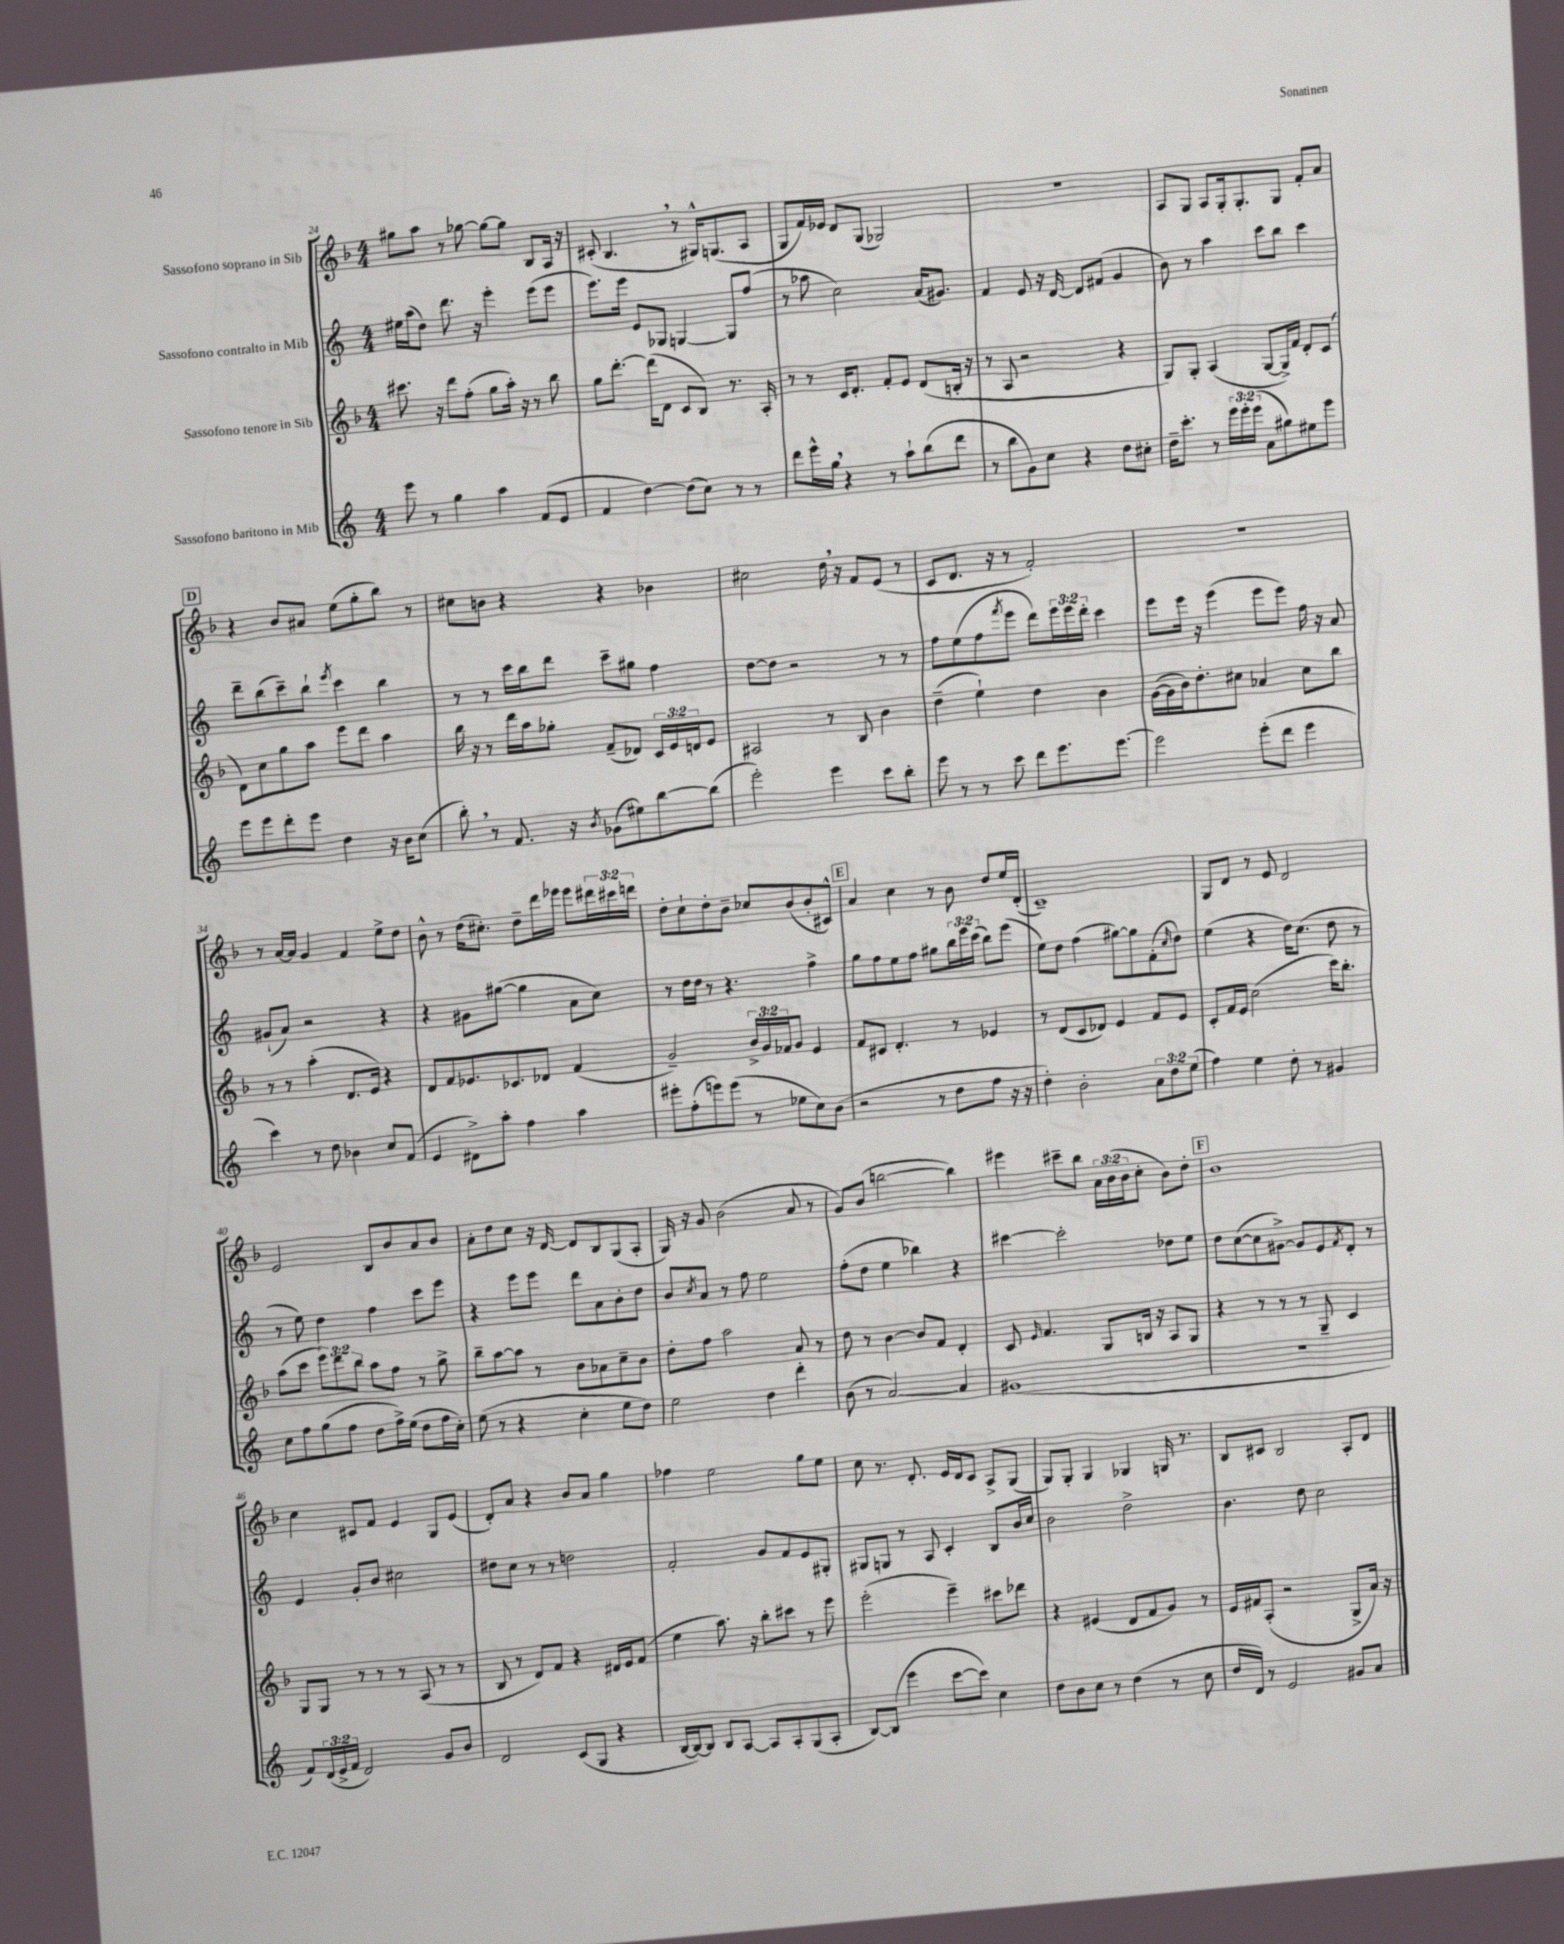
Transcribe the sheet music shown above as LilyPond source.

<<
\new StaffGroup <<
\new Staff = "s0" \with { instrumentName = "Sassofono soprano in Sib" } {
    \clef treble \key f \major \numericTimeSignature \time 4/4 \override Staff.TupletNumber.text = #tuplet-number::calc-fraction-text
    gis''8 a''8 r8 ges''8~ ges''8~ ges''8 bes8 a16 r16 |
    cis'8-.( bes4. \breathe r8 gis16-^) g8.( a8 |
    g8 f'16) ees'16 d'8 g8( ges2) |
    R1 |
    a8 g8 a8 g16-. g8.-. g8 f'8-. a'8 |
    \mark \markup { \box "D" } r4 bes'8 ais'8 e''8( g''8-. bes''8) r8 |
    cis''8 b'8 r4 r4 bes'4 |
    cis''2 d''16 \breathe r16 f'8 e'8( r8 |
    c'8 d'8. r16 r8 f'2-.) |
    R1 |
    r8 a'16~ a'16 g'4 f'4 e''8-> d''8 |
    bes'8-^ r8 d''16( cis''8.-.) d''8-- d'''16 ees'''16 ees'''8 \tuplet 3/2 { dis'''16 cis'''16 d'''16 } |
    d''8-. c''8-! d''8-. bes'8-- ces''8 bes'8( bes'8-. cis'8-^) |
    \mark \markup { \box "E" } a'4 c''4 r8 bes'8 d''8 e''16 d'16-.( |
    c'1--) |
    g8 d'8 r8 e'8 d'2 |
    e'2 bes8 bes'8 a'8 bes'8 |
    a'8-. d''8 c''8 r16 d'16~ d'8 bes8 g8( a8-. |
    g16) r16 g'8 bes'2( a'8 r8 |
    g'8) bes'8( b''2~ b''4) |
    eis'''4 cis'''8-- bes''8 \tuplet 3/2 { a'16 bes'16( bes'16 } c''8-. bes'8) d''8-. |
    \mark \markup { \box "F" } bes'1 |
    c''4 cis'8 f'8 e'4 g8 e'8( |
    d'8-.) a'8 r4 bes'8 a'8 g''4 |
    fes''4 e''2 g''8 e''8 |
    c''8 r8. d'8.-. e'16 d'16 c'8 a8-> g8( |
    g8) g8-. g4 ges4 g16 r8. |
    bes8 cis'8 bes2 a8-. d'8 \bar "|." |
}
\new Staff = "s1" \with { instrumentName = "Sassofono contralto in Mib" } {
    \clef treble \key c \major \numericTimeSignature \time 4/4 \override Staff.TupletNumber.text = #tuplet-number::calc-fraction-text
    eis''16 a''16( d''8) d'''8. r16 e'''4-. e'''8( e'''8 |
    e'''8.) e'''16 e'8 ges8 g4~ g8 f''8( |
    r8 aes''8 c''2) a'16( gis'8.) |
    f'4 e'8 r16 d'16~ d'8 fis'8( g'4 |
    b'8) r8 a''4 c'''8 b''8 c'''4 |
    \mark \markup { \box "D" } d'''8-- b''8( c'''8--) b''8-! \acciaccatura { e'''8 } c'''4 b''4 |
    r8 r8 c'''16 b''16 d'''8 c'''8-- gis''8 f''4 |
    d''8~ d''8 r2 r8 r8 |
    f''8 e''8( f''8 \acciaccatura { f'''8 } e'''8 d'''8) \tuplet 3/2 { e'''16 e'''16 d'''16-. } c'''4 |
    e'''8 e'''16 r16 e'''4( e'''8 e'''8) f''16 r16 a'8 |
    gis'8-!( a'8) r2 r4 |
    r4 gis'8 gis''8~( gis''4 a'8 c''8) |
    r8 d''16 d''16 r8 r4. f''4-> |
    \mark \markup { \box "E" } g''8 f''8 e''8 f''8 gis''8 \tuplet 3/2 { b''16 e'''16 c'''16( } b''8) e'''8( |
    e''8) d''8 f''4( gis''8~) gis''8 f'8-.( \grace { c''16 } d''8) |
    e''4( r4 d''16) c''8.( d''8 r8 |
    r8 e''8) d''4 f''4 c'''8 e'''8 |
    r4 e'''8 e'''8 d'''8 a'8 b'8-. d''8 |
    b'8 \acciaccatura { c''8 } a'8 r8 f''8 e''2 |
    f''8-.( d''8 e''4 bes''4) r4 |
    cis'''4~ cis'''2-. des''8 e''8 |
    \mark \markup { \box "F" } d''8 c''8~( c''8 gis'8~->) gis'8 e'8 \acciaccatura { f'8 } d'8-. r8 |
    e'4 g'8-. b'8 cis''2 |
    dis''8 c''8 r8 r8 d''2 |
    f'2-. g'8 f'8 e'8 gis8-. |
    gis8 g8 r8 a8 c'4-. b8 b'16 c''16 |
    b'2 d''2-> |
    b'4. d''8 c''2 \bar "|." |
}
\new Staff = "s2" \with { instrumentName = "Sassofono tenore in Sib" } {
    \clef treble \key f \major \numericTimeSignature \time 4/4 \override Staff.TupletNumber.text = #tuplet-number::calc-fraction-text
    cis'''8. r16 d'''8 f''8-.( g''8 a''16-.) r16 r8 bes''8 |
    g''8 d'''8.~-. d'''16( d'8 c'8 bes8) r8. a16-. |
    r8 r8 c'16 d'8.-. f'8-. e'8 d'8( b16-. r16 |
    r8 a8 r2 r4 |
    g8) g8-. a4( g8~ g16->) f'16 d'8-. c'8( |
    \mark \markup { \box "D" } d'8) c''8 g''8 a''8 e'''8 d'''8 a''4 |
    bes''16 r16 r8 d'''16 a''16 ges''8-. f'8--( des'8) \tuplet 3/2 { c'16 e'16 d'16 } e'8 |
    ais2 r8 bes8 bes'4 |
    d''4--( e''4-!) d''4 bes'4 |
    g'16~( g'16 bes'16) d''8.-. cis''8 aes'4 cis''8 bes''8 |
    r8 r8 a''4-.( d'8. e'16) r4 |
    d'8 f'8 ees'8. ces'8. des'8 f'4( |
    g'2--) \tuplet 3/2 { bes'16-> g'16 fes'16 } g'8 e'4 |
    \mark \markup { \box "E" } f'8 cis'8 d'4.-. r8 ees'4 |
    r8 d'8( c'8 des'8) e'4 f'8 e'8 |
    c'8-. f'16 e'16 c''2( c'''16) bes''8.-. |
    a''8( c'''8 \tuplet 3/2 { e'''8) d'''8 bes''8 } a''8 f''8 r8 g''8-> |
    bes''8-- a''8~ a''8 r8 bes'8 aes'8 c''8-- bes'8 |
    d''8-. f''8 a''2 a'8 r8 |
    d''8 r8 bes'4~ bes'8 f'8 d'4-. |
    c'8 \grace { e'16 } f'4. g8 b16 r16 a8 g8 |
    \mark \markup { \box "F" } r4 r8 r8 r8 g8-- c'4 |
    g8 g8 r8 r8 r8 a8( r8 r8 |
    bes8 r8 d'8) f'8 r4 dis'16 e'16 f'8( |
    e''4 a''8.) r16 bes''8-. cis'''8 r8 e'''8 |
    e'''2-.( e'''4--) cis'''8 des'''8 |
    r4 eis'4( d'8 f'8 g'8) r8 |
    e'16 fis'16 a8-.( r2 g8-> a'16) r16 \bar "|." |
}
\new Staff = "s3" \with { instrumentName = "Sassofono baritono in Mib" } {
    \clef treble \key c \major \numericTimeSignature \time 4/4 \override Staff.TupletNumber.text = #tuplet-number::calc-fraction-text
    e'''8 r8 g''4 a''4 f'8( e'8 |
    f'4 d''4~) d''8( c''8) r8 r8 |
    d'''8 e'''16-^ g''16 \breathe r4 r8 a''8-! b''8( d'''8 |
    r8 b''8 g'8) c''8 r4 d''8 cis''8-. |
    d''16-- c'''8.-. r8 \tuplet 3/2 { e'''16 e'''16-. e'''16( } a'8 gis''8) eis''8 e'''8 |
    \mark \markup { \box "D" } e'''8 e'''8 d'''8-. e'''8 d''4 r16 b'16 c''8( |
    b''8-.) \breathe r8 f'8. r16 \acciaccatura { b'8 } ges'8( eis''8) b''8~ b''8( |
    e'''2-.) e'''4 c'''8 b''8-. |
    e'''8 r8 r8 c'''8 d'''8 e'''8. e'''8.~ |
    e'''2 e'''8-.( d'''8 e'''4 |
    c'''4) r8 d''8 bes'4 c''8 f'8( |
    e'4 dis'8->) a''8-. f''4 a''4 |
    eis'''8-. f''8-.( e'''8) e'''8( r8 ees''8 c''8) b'8( |
    \mark \markup { \box "E" } r2 r8 d''8 f''8 r16 r16 |
    d''4-.) b'2-. \tuplet 3/2 { a'8 d''8 e''8( } |
    f''4) e''4 d''8-. r8 gis'4 |
    c''8 f''8 g''8( f''8 d''8 f''16->) e''16( d''8 f''16 c''16-.) |
    e''8( r8 r4 c''4-. e''8 d''8) |
    e''2 d''4 d'''4-. |
    b'8( r8 a'2~) a'4 |
    gis'1( |
    \mark \markup { \box "F" } R1 |
    f'8) \tuplet 3/2 { d'16( e'16-> f'16 } d'2) g'8 b'8 |
    d'2 c'8( g8 r4 |
    b16~ b16~) b8 b8 a8~ a8 a8-. g8( a8-. |
    b8~) b8( e'''4 c'''8~ c'''8) c''4 |
    d''8 b'8 c''8 r8 d''4( r8 c''8 |
    d''16 d'16) r8 e'2 gis'8 a'8 \bar "|." |
}
>>
>>
\layout { \context { \Score currentBarNumber = #24 } }
